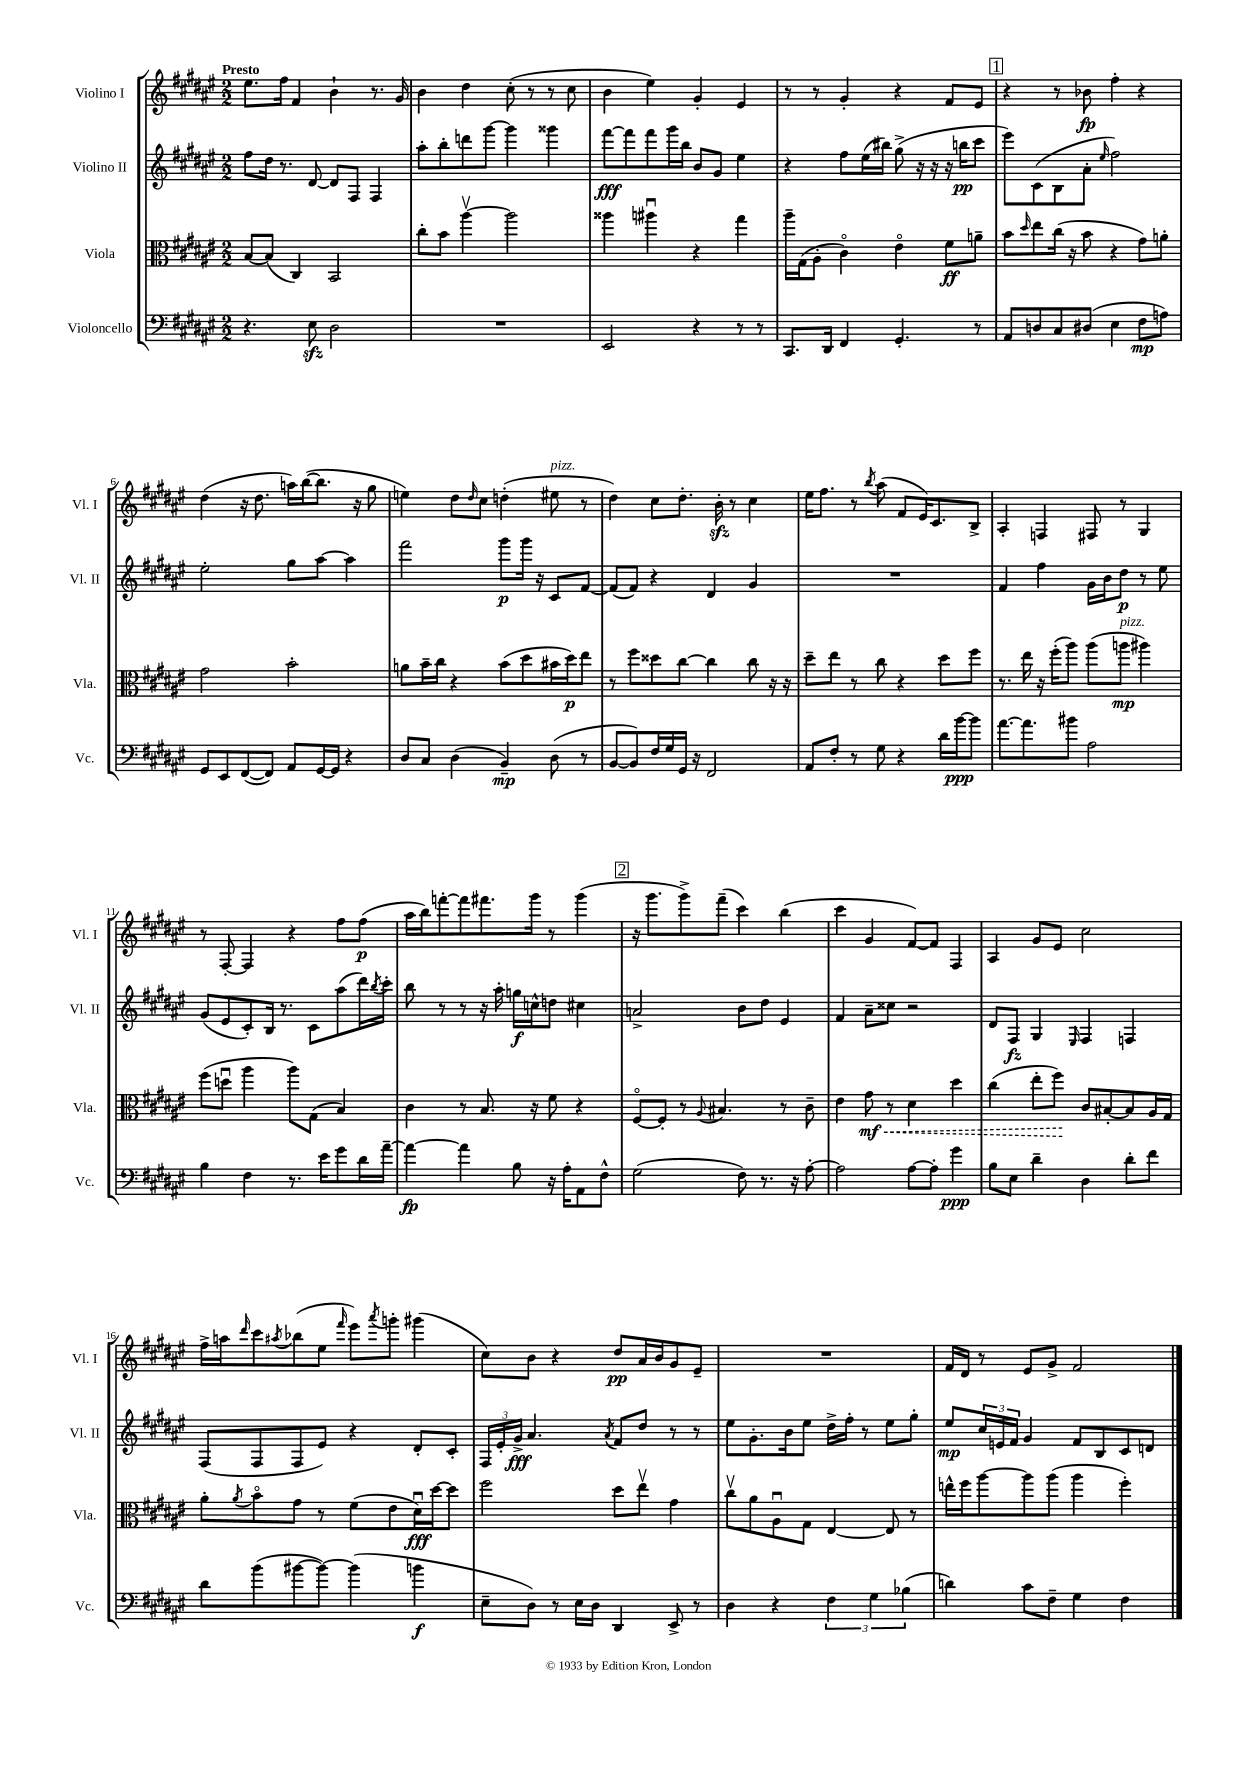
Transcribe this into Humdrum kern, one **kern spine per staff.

**kern	**dynam	**kern	**dynam	**kern	**dynam	**kern	**dynam
*part4	*part4	*part3	*part3	*part2	*part2	*part1	*part1
*staff4	*staff4	*staff3	*staff3	*staff2	*staff2	*staff1	*staff1
*I"Violoncello	*	*I"Viola	*	*I"Violino II	*	*I"Violino I	*
*I'Vc.	*	*I'Vla.	*	*I'Vl. II	*	*I'Vl. I	*
*clefF4	*	*clefC3	*	*clefG2	*	*clefG2	*
*k[f#c#g#d#a#e#]	*	*k[f#c#g#d#a#e#]	*	*k[f#c#g#d#a#e#]	*	*k[f#c#g#d#a#e#]	*
*M2/2	*	*M2/2	*	*M2/2	*	*M2/2	*
=1	=1	=1	=1	=1	=1	=1	=1
!	!	!	!	!	!	!LO:TX:a:B:t=Presto	!
4.r	.	[8B/L	.	8ff#\L	.	8.ee#\L	.
.	.	(8B/J]	.	16dd#\Jk	.	.	.
.	.	.	.	8.r	.	16ff#\Jk	.
.	.	4C#/)	.	.	.	4f#/	.
8E#zz\	.	.	.	[8d#/	.	.	.
2D#\	.	2BB/	.	8d#/L]	.	4b`\	.
.	.	.	.	8F#/J	.	.	.
.	.	.	.	4F#/	.	8.r	.
.	.	.	.	.	.	16g#/	.
=2	=2	=2	=2	=2	=2	=2	=2
1r	.	8cc#'\L	.	8aa#'\L	.	4b\	.
.	.	8b\J	.	8bb'\	.	.	.
.	.	[4aa#v\	.	8dddn\	.	4dd#\	.
.	.	.	.	[8ggg#\J	.	.	.
.	.	2aa#\]	.	4ggg#\]	.	(8cc#'\	.
.	.	.	.	.	.	8r	.
.	.	.	.	4ggg##X\	.	8r	.
.	.	.	.	.	.	8cc#\	.
=3	=3	=3	=3	=3	=3	=3	=3
2EE#/	.	4aa##X\	.	[8fff#\L	fff	4b\	.
.	.	.	.	8fff#\]	.	.	.
.	.	4aa#Xu\	.	8fff#\	.	4ee#\)	.
.	.	.	.	16ggg#\L	.	.	.
.	.	.	.	16bb\JJ	.	.	.
4r	.	4r	.	8b/L	.	4g#'/	.
.	.	.	.	8g#/J	.	.	.
8r	.	4gg#\	.	4ee#\	.	4e#/	.
8r	.	.	.	.	.	.	.
=4	=4	=4	=4	=4	=4	=4	=4
8.CC#/L	.	16aa#~\LL	.	4r	.	8r	.
.	.	(16G#\J	.	.	.	.	.
.	.	8A#'\J	.	.	.	8r	.
16DD#/Jk	.	.	.	.	.	.	.
4FF#/	.	4c#\)	.	8ff#\L	.	4g#'/	.
.	.	.	.	(16ee#\L	.	.	.
.	.	.	.	16bb#X\JJ)	.	.	.
4.GG#'/	.	4e#\	.	(8gg#^\	.	4r	.
.	.	.	.	16r	.	.	.
.	.	.	.	16r	.	.	.
.	.	8f#\L	ff	16r	.	8f#/L	.
.	.	.	.	16bbn\KL	pp	.	.
8r	.	8an~\J	.	8ccc#\J	.	8e#/J	.
!!LO:REH:place=s1:t=1
=5	=5	=5	=5	=5	=5	=5	=5
8AA#/L	.	8b\L	.	8eee#\L)	.	4r	.
.	.	16qqdd#/	.	.	.	.	.
8Dn/	.	8ee#\	.	(8c#\	.	.	.
8C#/	.	(16cc#\Jk	.	8B\	.	8r	.
.	.	16r	.	.	.	.	.
(8D#X/J	.	8b\	.	8a#'\J	.	8b-X\	fp
.	.	.	.	16qqee#/	.	.	.
4E#\	.	4r	.	2ff#\)	.	4ff#'\	.
8F#\L	mp	8g#\L)	.	.	.	4r	.
8An\J)	.	8an'\J	.	.	.	.	.
!!LO:LB:g=z
=6	=6	=6	=6	=6	=6	=6	=6
8GG#/L	.	2g#\	.	2ee#'\	.	(4dd#\	.
8EE#/	.	.	.	.	.	.	.
([8FF#/	.	.	.	.	.	16r	.
.	.	.	.	.	.	8.dd#\	.
8FF#/J])	.	.	.	.	.	.	.
8AA#/L	.	2b'\	.	8gg#\L	.	16aan\LL)	.
.	.	.	.	.	.	([16bb\J	.
[16GG#/L	.	.	.	[8aa#\J	.	8.bb\J]	.
16GG#/JJ]	.	.	.	.	.	.	.
4r	.	.	.	4aa#\]	.	.	.
.	.	.	.	.	.	16r	.
.	.	.	.	.	.	8gg#\	.
=7	=7	=7	=7	=7	=7	=7	=7
8D#/L	.	8an\L	.	2fff#\	.	4een\)	.
8C#/J	.	16b~\L	.	.	.	.	.
.	.	16cc#\JJ	.	.	.	.	.
(4D#\	.	4r	.	.	.	8dd#\L	.
.	.	.	.	.	.	16qqdd#/	.
.	.	.	.	.	.	8cc#\J	.
4BB~/)	mp	(8b\L	.	8ggg#\L	p	(4ddn'\	.
.	.	8dd#\	.	16ggg#\Jk	.	.	.
.	.	.	.	16r	.	.	.
!	!	!	!	!	!	!LO:TX:a:i:t=pizz.	!
(8D#\	.	16b#X\L	.	8c#/L	.	8ee#X\	.
.	.	16dd#\J)	p	.	.	.	.
8r	.	8ee#\J	.	[8f#/J	.	8r	.
=8	=8	=8	=8	=8	=8	=8	=8
[8BB/L	.	8r	.	(8f#/L]	.	4dd#\)	.
8BB/])	.	8ff#\L	.	8f#/J)	.	.	.
16F#/L	.	8dd##X\	.	4r	.	8cc#\L	.
16G#/	.	.	.	.	.	.	.
16GG#/JJ	.	[8cc#\J	.	.	.	8.dd#'\J	.
16r	.	.	.	.	.	.	.
2FF#/	.	4cc#\]	.	4d#/	.	.	.
.	.	.	.	.	.	16bzz'\	.
.	.	.	.	.	.	8r	.
.	.	8cc#\	.	4g#/	.	4cc#\	.
.	.	16r	.	.	.	.	.
.	.	16r	.	.	.	.	.
=9	=9	=9	=9	=9	=9	=9	=9
8AA#/L	.	8dd#~\L	.	1r	.	16ee#\KL	.
.	.	.	.	.	.	8.ff#\J	.
8F#'/J	.	8ee#\J	.	.	.	.	.
8r	.	8r	.	.	.	8r	.
.	.	.	.	.	.	8qbb/	.
8G#\	.	8cc#\	.	.	.	(8aa#\	.
4r	.	4r	.	.	.	8f#/L	.
.	.	.	.	.	.	16e#/K)	.
.	.	.	.	.	.	8.c#/	.
16d#\LL	.	8dd#\L	.	.	.	.	.
[16b\J	ppp	.	.	.	.	.	.
8b\J]	.	8ff#\J	.	.	.	8B^/J	.
=10	=10	=10	=10	=10	=10	=10	=10
[8.a#\L	.	8.r	.	4f#/	.	4A#'/	.
8.a#\]	.	16ee#\	.	.	.	.	.
.	.	16r	.	4ff#\	.	4Fn/	.
.	.	(16ff#'\KL	.	.	.	.	.
8b#X\J	.	8aa#\J)	.	.	.	.	.
2A#\	.	(8aa#\L	.	16g#\LL	.	8F#X/	.
.	.	.	.	16b\J	.	.	.
!	!	!LO:TX:a:i:t=pizz.	!	!	!	!	!
.	.	8aan\J	mp	8dd#\J	p	8r	.
.	.	4aa#X\)	.	8r	.	4G#/	.
.	.	.	.	8ee#\	.	.	.
!!LO:LB:g=z
=11	=11	=11	=11	=11	=11	=11	=11
4B\	.	(8ff#\L	.	(8g#/L	.	8r	.
.	.	8ddnu\J	.	8e#/	.	[8F#'/	.
4F#\	.	4aa#\	.	8c#'/)	.	4F#/]	.
.	.	.	.	16B/Jk	.	.	.
.	.	.	.	8.r	.	.	.
8.r	.	8aa#\L)	.	.	.	4r	.
.	.	(8G#\J	.	8c#\L	.	.	.
16e#\KL	.	.	.	.	.	.	.
8g#\	.	4B/)	.	(8aa#\	.	8ff#\L	.
16d#\L	.	.	.	16ddd#\L)	.	(8ff#\J	p
.	.	.	.	8qbb/	.	.	.
[16a#~\JJ	.	.	.	16ccc#'\JJ	.	.	.
=12	=12	=12	=12	=12	=12	=12	=12
4a#\_	fp	4c#\	.	8bb\	.	16aa#\LL	.
.	.	.	.	.	.	16bb\J)	.
.	.	.	.	8r	.	[8fffn'\	.
4a#\]	.	8r	.	8r	.	8fff\]	.
.	.	8.B/	.	16r	.	8.fff#X\	.
.	.	.	.	16aa#'\	.	.	.
8B\	.	.	.	16ggn\LL	f	.	.
.	.	16r	.	16ccn^^\J	.	16ggg#\Jk	.
16r	.	8f#\	.	8ddn\J	.	8r	.
16A#'\KL	.	.	.	.	.	.	.
8AA#\	.	4r	.	4cc#X\	.	(4ggg#\	.
8F#^^\J	.	.	.	.	.	.	.
!!LO:REH:place=s1:t=2
=13	=13	=13	=13	=13	=13	=13	=13
(2G#\	.	[8F#/L	.	2an^/	.	16r	.
.	.	.	.	.	.	8.ggg#\L	.
.	.	8F#'/J]	.	.	.	.	.
.	.	8r	.	.	.	8ggg#^\)	.
.	.	8qqA#/	.	.	.	.	.
.	.	4.B#X/	.	.	.	(8fff#~\J	.
8F#\)	.	.	.	8b\L	.	4ccc#\)	.
8.r	.	.	.	8dd#\J	.	.	.
.	.	8r	.	4e#/	.	(4bb\	.
16r	.	.	.	.	.	.	.
[8A#'\	.	8c#~\	.	.	.	.	.
=14	=14	=14	=14	=14	=14	=14	=14
2A#\]	.	4e#\	.	4f#/	.	4ccc#\	.
!	!	!	!LO:HP:b	!	!	!	!
.	.	8g#\	< mf	8a#~\L	.	4g#/	.
.	.	8r	.	8cc##X\J	.	.	.
[8A#\L	.	4d#\	.	2r	.	[8f#/L)	.
8A#'\J]	.	.	.	.	.	8f#/J]	.
4g#\	ppp	4dd#\	.	.	.	4F#/	.
=15	=15	=15	=15	=15	=15	=15	=15
8B\L	.	(4cc#\	.	8d#/L	.	4A#/	.
8E#\J	.	.	.	8F#/J	fz	.	.
4d#~\	.	8ee#'\L	.	4G#/	.	8g#/L	.
.	.	8ff#\J)	.	.	.	8e#/J	.
.	.	.	.	16qqE#/	.	.	.
4D#\	.	8c#/L	[	4F#/	.	2cc#\	.
.	.	[8B#X'/	.	.	.	.	.
8d#'\L	.	8B#/]	.	4Fn/	.	.	.
8f#\J	.	16A#/L	.	.	.	.	.
.	.	16G#/JJ	.	.	.	.	.
!!LO:LB:g=z
=16	=16	=16	=16	=16	=16	=16	=16
8d#\L	.	8a#'\L	.	(8F#/L	.	16ff#^\LL	.
.	.	.	.	.	.	16aan\J	.
.	.	8qa#/	.	.	.	16qqddd#/	.
(8b\	.	8b\	.	8F#/	.	8ccc#\	.
.	.	.	.	.	.	8qaa#X/	.
[8b#X\	.	8g#\J	.	8F#/	.	(8bb-X\	.
8b#\J_)	.	8r	.	8e#/J)	.	8ee#\J	.
.	.	.	.	.	.	16qqfff#/	.
(4b#\]	.	(8f#\L	.	4r	.	8eee#\L)	.
.	.	.	.	.	.	8qaaa#/	.
.	.	8e#\	.	.	.	8gggn'\J	.
4bn\	f	16d#u\L)	fff	8d#'/L	.	(4ggg#X\	.
.	.	[16dd#\J	.	.	.	.	.
.	.	8dd#\J]	.	8c#'/J	.	.	.
=17	=17	=17	=17	=17	=17	=17	=17
8E#~\L	.	2ff#\	.	24F#/LL	.	8cc#\L)	.
.	.	.	.	24e#'/	.	.	.
.	.	.	.	24g#^/JJ	fff	.	.
8D#\J)	.	.	.	4.a#/	.	8b\J	.
8r	.	.	.	.	.	4r	.
16E#\LL	.	.	.	.	.	.	.
16D#\JJ	.	.	.	.	.	.	.
.	.	.	.	8qa#/	.	.	.
4DD#/	.	8dd#\L	.	8f#/L	.	8dd#/L	pp
.	.	8ee#v\J	.	8dd#/J	.	16a#/L	.
.	.	.	.	.	.	16b/J	.
8EE#^/	.	4g#\	.	8r	.	8g#/	.
8r	.	.	.	8r	.	8e#~/J	.
=18	=18	=18	=18	=18	=18	=18	=18
4D#\	.	8cc#v\L	.	8ee#\L	.	1r	.
.	.	8a#\	.	8.g#'\	.	.	.
4r	.	8A#u\	.	.	.	.	.
.	.	.	.	16b\k	.	.	.
.	.	8G#\J	.	8ee#\J	.	.	.
6F#\	.	[4E#/	.	16dd#^\LL	.	.	.
.	.	.	.	16ff#'\JJ	.	.	.
.	.	.	.	8r	.	.	.
6G#\	.	.	.	.	.	.	.
.	.	8E#/]	.	8ee#\L	.	.	.
(6B-X\	.	.	.	.	.	.	.
.	.	8r	.	8gg#'\J	.	.	.
=19	=19	=19	=19	=19	=19	=19	=19
4dn\)	.	16een^^\LL	.	8ee#/L	mp	16f#/LL	.
.	.	16ff#\J	.	.	.	16d#/JJ	.
.	.	[8aa#\	.	24cc#/L	.	8r	.
.	.	.	.	24en/	.	.	.
.	.	.	.	24f#/JJ	.	.	.
8c#\L	.	8aa#\]	.	4g#/	.	8e#/L	.
8F#~\J	.	(8aa#\J	.	.	.	8g#^/J	.
4G#\	.	4aa#\	.	8f#/L	.	2f#/	.
.	.	.	.	8B/	.	.	.
4F#\	.	4ff#'\)	.	8c#/	.	.	.
.	.	.	.	8dn/J	.	.	.
==	==	==	==	==	==	==	==
*-	*-	*-	*-	*-	*-	*-	*-
